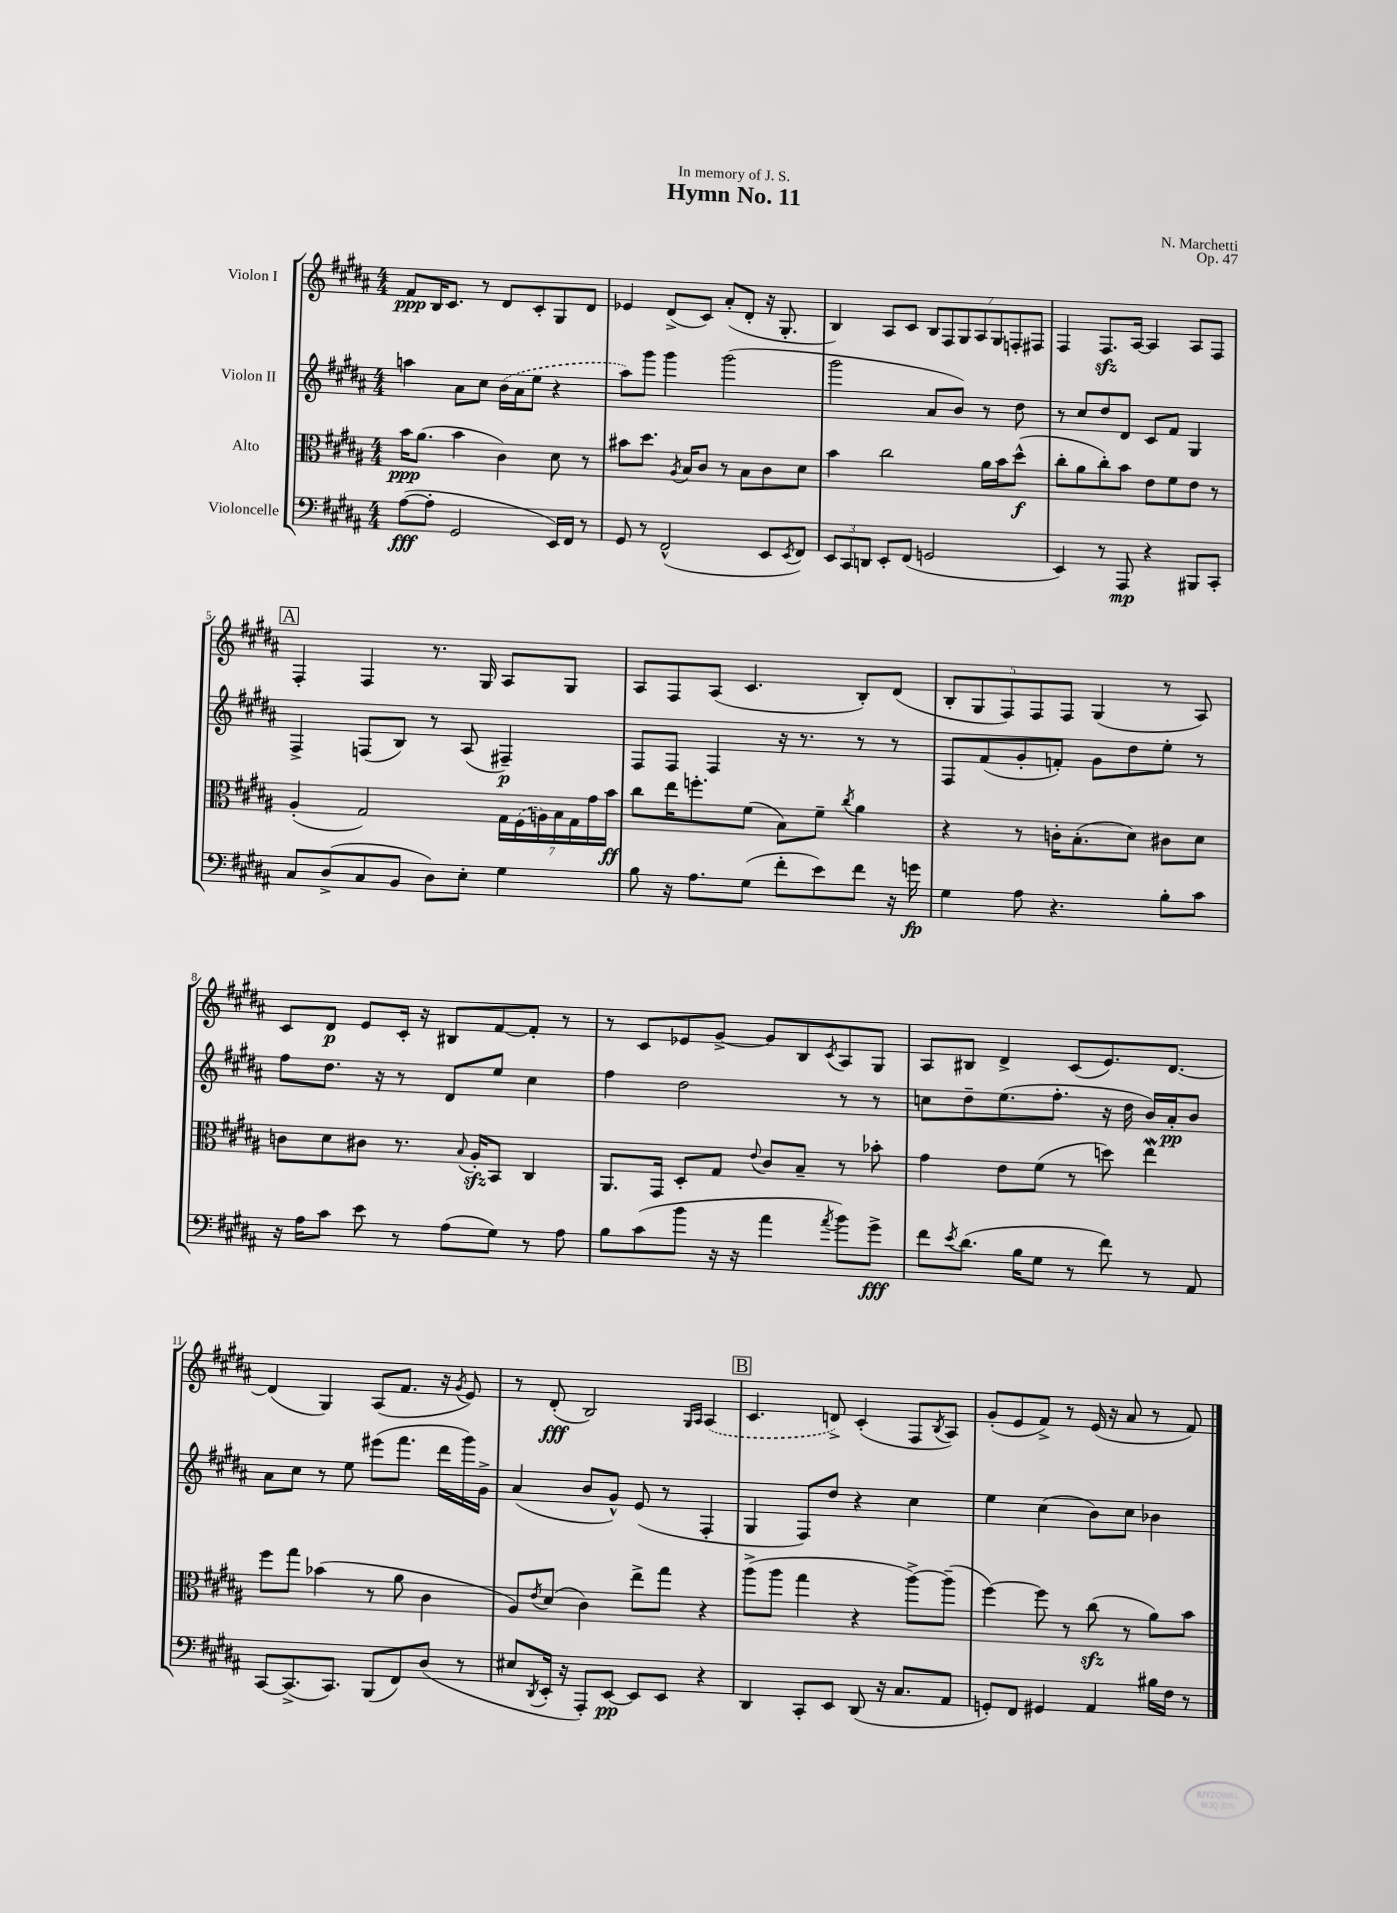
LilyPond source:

\header { title = "Hymn No. 11" composer = "N. Marchetti" dedication = "In memory of J. S." opus = "Op. 47" }
<<
\new StaffGroup <<
\new Staff = "s0" \with { instrumentName = "Violon I" } {
    \clef treble \key b \major \numericTimeSignature \time 4/4
    fis'8\ppp b16 cis'8. r8 dis'8 cis'8-. gis8 dis'8 |
    ees'4 dis'8->( cis'8) ais'8-.( dis'8-. r16 gis8.-. |
    b4) ais8 cis'8 \tuplet 7/4 { b8 fis8 gis8 ais8 gis8 f8-. fis8 } |
    fis4 fis8.\sfz ais16~ ais4 ais8 fis8 |
    \mark \markup { \box "A" } fis4-. fis4 r8. gis16 ais8 gis8 |
    ais8 fis8 ais8( cis'4. b8-.) dis'8( |
    \tuplet 5/4 { b8-. gis8 fis8) fis8 fis8 } gis4( r8 ais8) |
    cis'8 dis'8\p e'8 cis'16-. r16 bis8 fis'8~ fis'8-. r8 |
    r8 cis'8 ees'8 gis'8~-> gis'8 b8 \acciaccatura { cis'8 } ais8 gis8 |
    ais8 bis8 dis'4-> cis'8( e'8.) dis'8.~ |
    dis'4( gis4) ais8( fis'8. r16 \acciaccatura { gis'8 } e'8) |
    r8 dis'8-.\fff( b2) \grace { gis16 ais16 } \once \slurDashed ais4( |
    \mark \markup { \box "B" } cis'4. d'8->) cis'4-.( fis8 \acciaccatura { b8 } ais8) |
    gis'8-.( e'8 fis'8->) r8 e'16( r16 ais'8 r8 fis'8) \bar "|." |
}
\new Staff = "s1" \with { instrumentName = "Violon II" } {
    \clef treble \key b \major \numericTimeSignature \time 4/4
    a''4 ais'8 cis''8 \once \slurDashed b'16( ais'16 e''8 r4 |
    ais''8) gis'''8 gis'''4 gis'''2( |
    gis'''2 ais'8 b'8) r8 dis''8 |
    r8 cis''8 dis''8 dis'8 cis'8 fis'8 gis4 |
    \mark \markup { \box "A" } fis4-> f8( b8) r8 ais8( fis4--\p) |
    fis8 fis8 fis4 r16 r8. r8 r8 |
    fis8 fis'8( gis'8-. f'8-.) gis'8 dis''8 e''8-. r8 |
    fis''8 dis''8. r16 r8 dis'8 e''8 cis''4 |
    fis''4 dis''2 r8 r8 |
    c''8 dis''8-- e''8.( fis''8.-. r16 dis''16 b'16) ais'16-.\pp b'8 |
    ais'8 cis''8 r8 e''8 eis'''8( fis'''8. dis'''16 gis'''16) gis'16-> |
    ais'4( b'8 gis'8-^) e'8( r8 fis4-. |
    \mark \markup { \box "B" } gis4 fis8) dis''8 r4 cis''4 |
    e''4 cis''4( b'8) cis''8 bes'4 \bar "|." |
}
\new Staff = "s2" \with { instrumentName = "Alto" } {
    \clef alto \key b \major \numericTimeSignature \time 4/4
    b'16\ppp ais'8.( b'4 cis'4) dis'8 r8 |
    bis'8 dis''8. \acciaccatura { ais8 } b16 cis'8 r8 b8 cis'8 dis'8 |
    b'4 cis''2 ais'16 b'16 dis''8-^\f( |
    cis''8-. ais'8 cis''8-.) b'8 e'8 fis'8 e'8 r8 |
    \mark \markup { \box "A" } ais4-.( gis2) \tuplet 7/4 { gis16 \once \slurDashed fis16( a16) b16 gis16 gis'16 b'16\ff } |
    cis''8 e''16 f''8.-. fis'8( b8) fis'8-- \acciaccatura { cis''8 } ais'4 |
    r4 r8 c'16-. b8.-.( dis'8) cis'8 dis'8 |
    c'8 dis'8 cis'8 r8. \appoggiatura { b8 } ais16-.\sfz b,8 cis4 |
    ais,8. gis,16 dis8-. gis8 \appoggiatura { e'8 } cis'8 b8-- r8 bes'8-. |
    gis'4 e'8 fis'8( r8 d''8) e''4\mordent |
    fis''8 gis''8 bes'4( r8 ais'8 cis'4 |
    ais8) \acciaccatura { e'8 } dis'8( cis'4) e''8-> gis''8 r4 |
    \mark \markup { \box "B" } ais''8->( ais''8 gis''4 r4 ais''8~->) ais''8--( |
    fis''4~) fis''8 r8 cis''8\sfz( r8 ais'8) b'8 \bar "|." |
}
\new Staff = "s3" \with { instrumentName = "Violoncelle" } {
    \clef bass \key b \major \numericTimeSignature \time 4/4
    ais8~\fff( ais8-. gis,2 e,16) fis,16 r8 |
    gis,8 r8 fis,2-^( e,8 \acciaccatura { e,8 } fis,8) |
    \tuplet 3/2 { e,8 cis,8 d,8 } e,8-. fis,8( g,2 |
    e,4) r8 ais,,8\mp r4 bis,,8 cis,8-. |
    \mark \markup { \box "A" } cis8 dis8->( cis8 b,8 dis8) e8-. gis4 |
    b8 r16 ais8. gis8( fis'8-. e'8) fis'8 r16 g'16\fp |
    gis4 ais8 r4. b8-. cis'8 |
    r16 ais16 cis'8 e'8 r8 ais8( gis8) r8 ais8 |
    b8 cis'8( b'8 r16 r16 ais'4 \acciaccatura { ais'8 } b'8) gis'8->\fff |
    fis'8 \acciaccatura { e'8 } dis'8.( b16 gis8 r8 fis'8) r8 ais,8 |
    cis,8~ cis,8.->( cis,8.) b,,8( fis,8) dis8( r8 |
    eis8 \acciaccatura { dis,8 } e,16-. r16 ais,,8-.) e,8~\pp e,8 e,8 r4 |
    \mark \markup { \box "B" } dis,4 cis,8-. e,8 dis,8( r16 cis8. ais,8 |
    g,8-.) fis,8 gis,4 ais,4 bis16 fis16 r8 \bar "|." |
}
>>
>>
